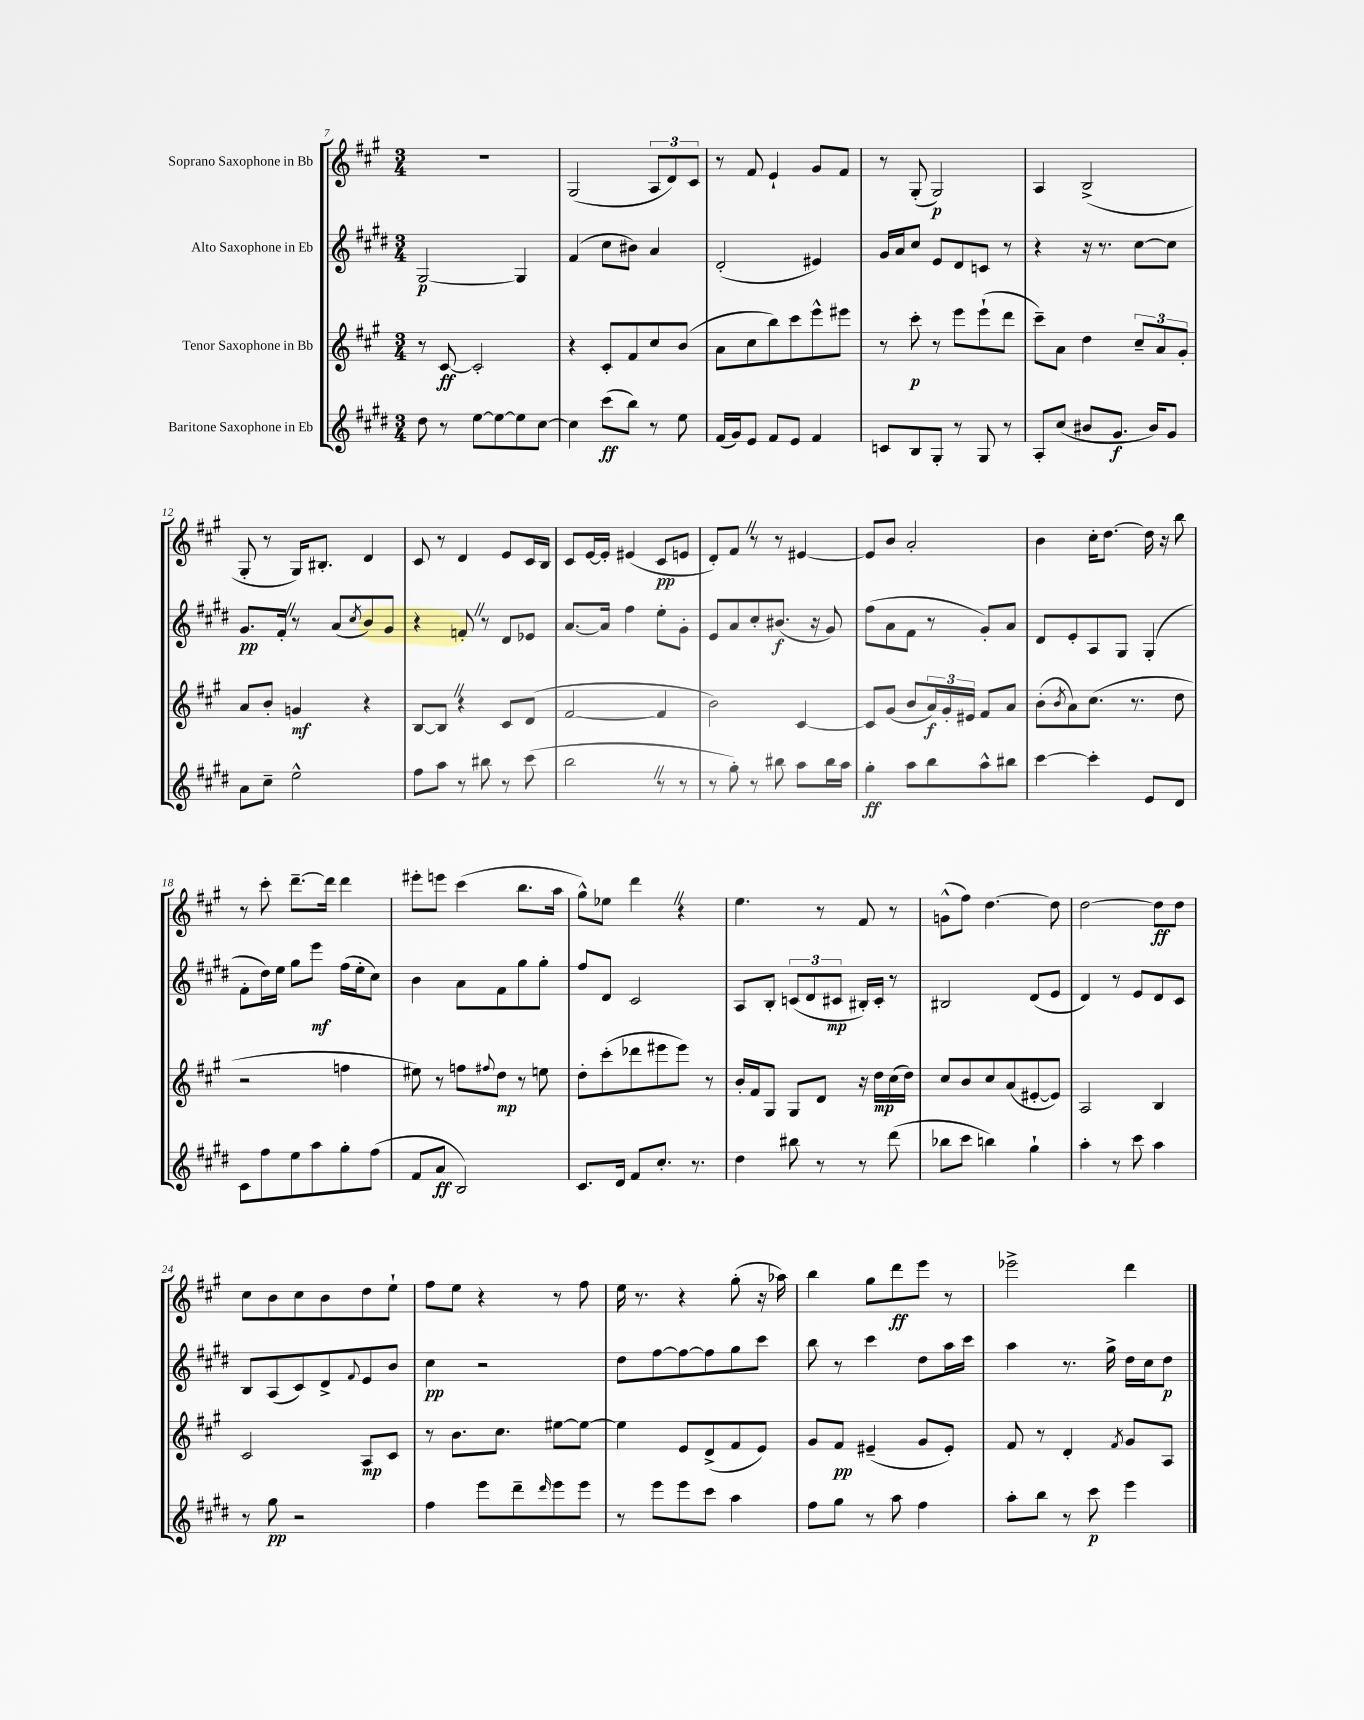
<<
\new StaffGroup <<
\new Staff = "s0" \with { instrumentName = "Soprano Saxophone in Bb" } {
    \clef treble \key a \major \numericTimeSignature \time 3/4
    R2. |
    gis2( \tuplet 3/2 { a8 d'8) cis'8 } |
    r8 fis'8 e'4-! gis'8 fis'8 |
    r8 gis8-.( gis2\p) |
    a4 b2->( |
    gis8-. r8 gis16) bis8.-. d'4 |
    cis'8 r8 d'4 e'8 cis'16 b16 |
    cis'8 e'16~ e'16-. eis'4( cis'8\pp e'8 |
    d'8-.) fis'8 \once \override BreathingSign.text = \markup { \musicglyph "scripts.caesura.straight" } \breathe r8 r8 eis'4~ |
    eis'8 b'8 a'2-. |
    b'4 cis''16-. d''8.~ d''16 r16 b''8 |
    r8 cis'''8-. d'''8.~-- d'''16 d'''4 |
    eis'''8-. e'''8 cis'''4( b''8. a''16 |
    gis''8-^) ees''8 d'''4 \once \override BreathingSign.text = \markup { \musicglyph "scripts.caesura.straight" } \breathe r4 |
    e''4. r8 fis'8 r8 |
    g'8-^( fis''8) d''4.~ d''8 |
    d''2~ d''8\ff d''8 |
    cis''8 b'8 cis''8 b'8 d''8 e''8-! |
    fis''8 e''8 r4 r8 fis''8 |
    e''16 r8. r4 gis''8-.( r16 aes''16) |
    b''4 gis''8 d'''8\ff e'''8 r8 |
    ees'''2-> d'''4 \bar "|." |
}
\new Staff = "s1" \with { instrumentName = "Alto Saxophone in Eb" } {
    \clef treble \key e \major \numericTimeSignature \time 3/4
    gis2~\p gis4 |
    fis'4( cis''8 bis'8) a'4 |
    dis'2-.( eis'4) |
    gis'16 a'16 cis''8 e'8 dis'8 c'8 r8 |
    r4 r16 r8. cis''8~ cis''8 |
    gis'8.\pp fis'16-. \once \override BreathingSign.text = \markup { \musicglyph "scripts.caesura.straight" } \breathe r8 a'8( \acciaccatura { cis''8 } b'8) gis'8 |
    r4 f'8-. \once \override BreathingSign.text = \markup { \musicglyph "scripts.caesura.straight" } \breathe r8 dis'8 ees'8 |
    a'8.~ a'16 fis''4 e''8-. gis'8-. |
    e'8 a'8 cis''8-. bis'8.\f( r16 gis'8) |
    fis''8( a'8 fis'8 r8 gis'8-.) a'8 |
    dis'8 e'8-. a8 gis8 gis4-.( |
    fis'8-. dis''16) e''16 gis''8 e'''8\mf fis''16( e''16-. cis''8) |
    b'4 a'8 fis'8 gis''8 gis''8-. |
    fis''8 dis'8 cis'2 |
    a8 b8-. \tuplet 3/2 { c'8( dis'8 cis'8\mp } bis16-.) cis'16-. r8 |
    bis2 dis'8( e'8 |
    dis'4) r8 e'8 dis'8 cis'8 |
    b8 a8( cis'8) dis'8-> \appoggiatura { fis'8 } e'8 b'8 |
    cis''4\pp r2 |
    dis''8 fis''8~ fis''8~ fis''8 gis''8 cis'''8 |
    b''8 r8 cis'''4 dis''8 a''16 cis'''16 |
    a''4 r8. gis''16-> dis''16 cis''16 dis''8\p \bar "|." |
}
\new Staff = "s2" \with { instrumentName = "Tenor Saxophone in Bb" } {
    \clef treble \key a \major \numericTimeSignature \time 3/4
    r8 cis'8~\ff cis'2-. |
    r4 cis'8-. fis'8 cis''8 b'8( |
    a'8 cis''8 b''8) cis'''8 e'''8-^ eis'''8 |
    r8 cis'''8-.\p r8 e'''8 e'''8-!( d'''8 |
    cis'''8--) a'8 d''4 \tuplet 3/2 { cis''8-- a'8 gis'8-. } |
    a'8 b'8-. g'4\mf r4 |
    b8~ b8 \once \override BreathingSign.text = \markup { \musicglyph "scripts.caesura.straight" } \breathe r4 cis'8 d'8( |
    fis'2~ fis'4 |
    b'2) cis'4~ |
    cis'8 gis'8( b'8 \tuplet 3/2 { a'16\f) gis'16-. eis'16 } fis'8 a'8 |
    b'8-.( \acciaccatura { b'8 } a'8) cis''8.( r8. d''8 |
    r2 f''4 |
    eis''8) r8 f''8 \appoggiatura { fis''8 } d''8\mp r8 e''8 |
    d''8-. cis'''8-.( des'''8 eis'''8 eis'''8) r8 |
    b'16-. fis'16 gis8 gis8 d'8 r16 d''16\mp cis''16( d''16) |
    cis''8 b'8 cis''8 a'8( eis'8~-. eis'8) |
    a2 b4 |
    cis'2 a8\mp cis'8 |
    r8 b'8. cis''8. eis''8~ eis''8~ |
    eis''4 e'8 d'8->( fis'8 e'8) |
    gis'8 fis'8\pp eis'4--( gis'8 eis'8-.) |
    fis'8 r8 d'4-. \acciaccatura { fis'8 } gis'8 a8 \bar "|." |
}
\new Staff = "s3" \with { instrumentName = "Baritone Saxophone in Eb" } {
    \clef treble \key e \major \numericTimeSignature \time 3/4
    dis''8 r8 e''8~ e''8~ e''8 cis''8~ |
    cis''4 cis'''8\ff( b''8) r8 e''8 |
    fis'16( gis'16) e'8 fis'8 e'8 fis'4 |
    c'8 b8 gis8-. r8 gis8 r8 |
    a8-. cis''8( bis'8 gis'8.\f bis'16) gis'8 |
    a'8 cis''8-- e''2-^ |
    fis''8 a''8 r8 bis''8 r8 cis'''8( |
    b''2 \once \override BreathingSign.text = \markup { \musicglyph "scripts.caesura.straight" } \breathe r8 r8 |
    r8 gis''8-.) r8 bis''8 a''8 bis''16 a''16 |
    gis''4-.\ff a''8 b''8 a''8-^ bis''8 |
    cis'''4~ cis'''4-. e'8 dis'8 |
    cis'8 fis''8 e''8 a''8 gis''8-. fis''8( |
    fis'8 a'8\ff b2) |
    cis'8. dis'16 fis'8 cis''8.-. r8. |
    dis''4 bis''8 r8 r8 dis'''8( |
    bes''8 cis'''8 b''4) gis''4-! |
    a''4-. r8 cis'''8 a''4 |
    r8 gis''8\pp r2 |
    fis''4 e'''8 dis'''8-- \grace { dis'''16 } e'''8 e'''8 |
    r8 e'''8 e'''8 cis'''8 a''4 |
    fis''8 gis''8 r8 a''8 fis''4 |
    a''8-. b''8 r8 cis'''8\p e'''4 \bar "|." |
}
>>
>>
\layout { \context { \Score currentBarNumber = #7 } }
